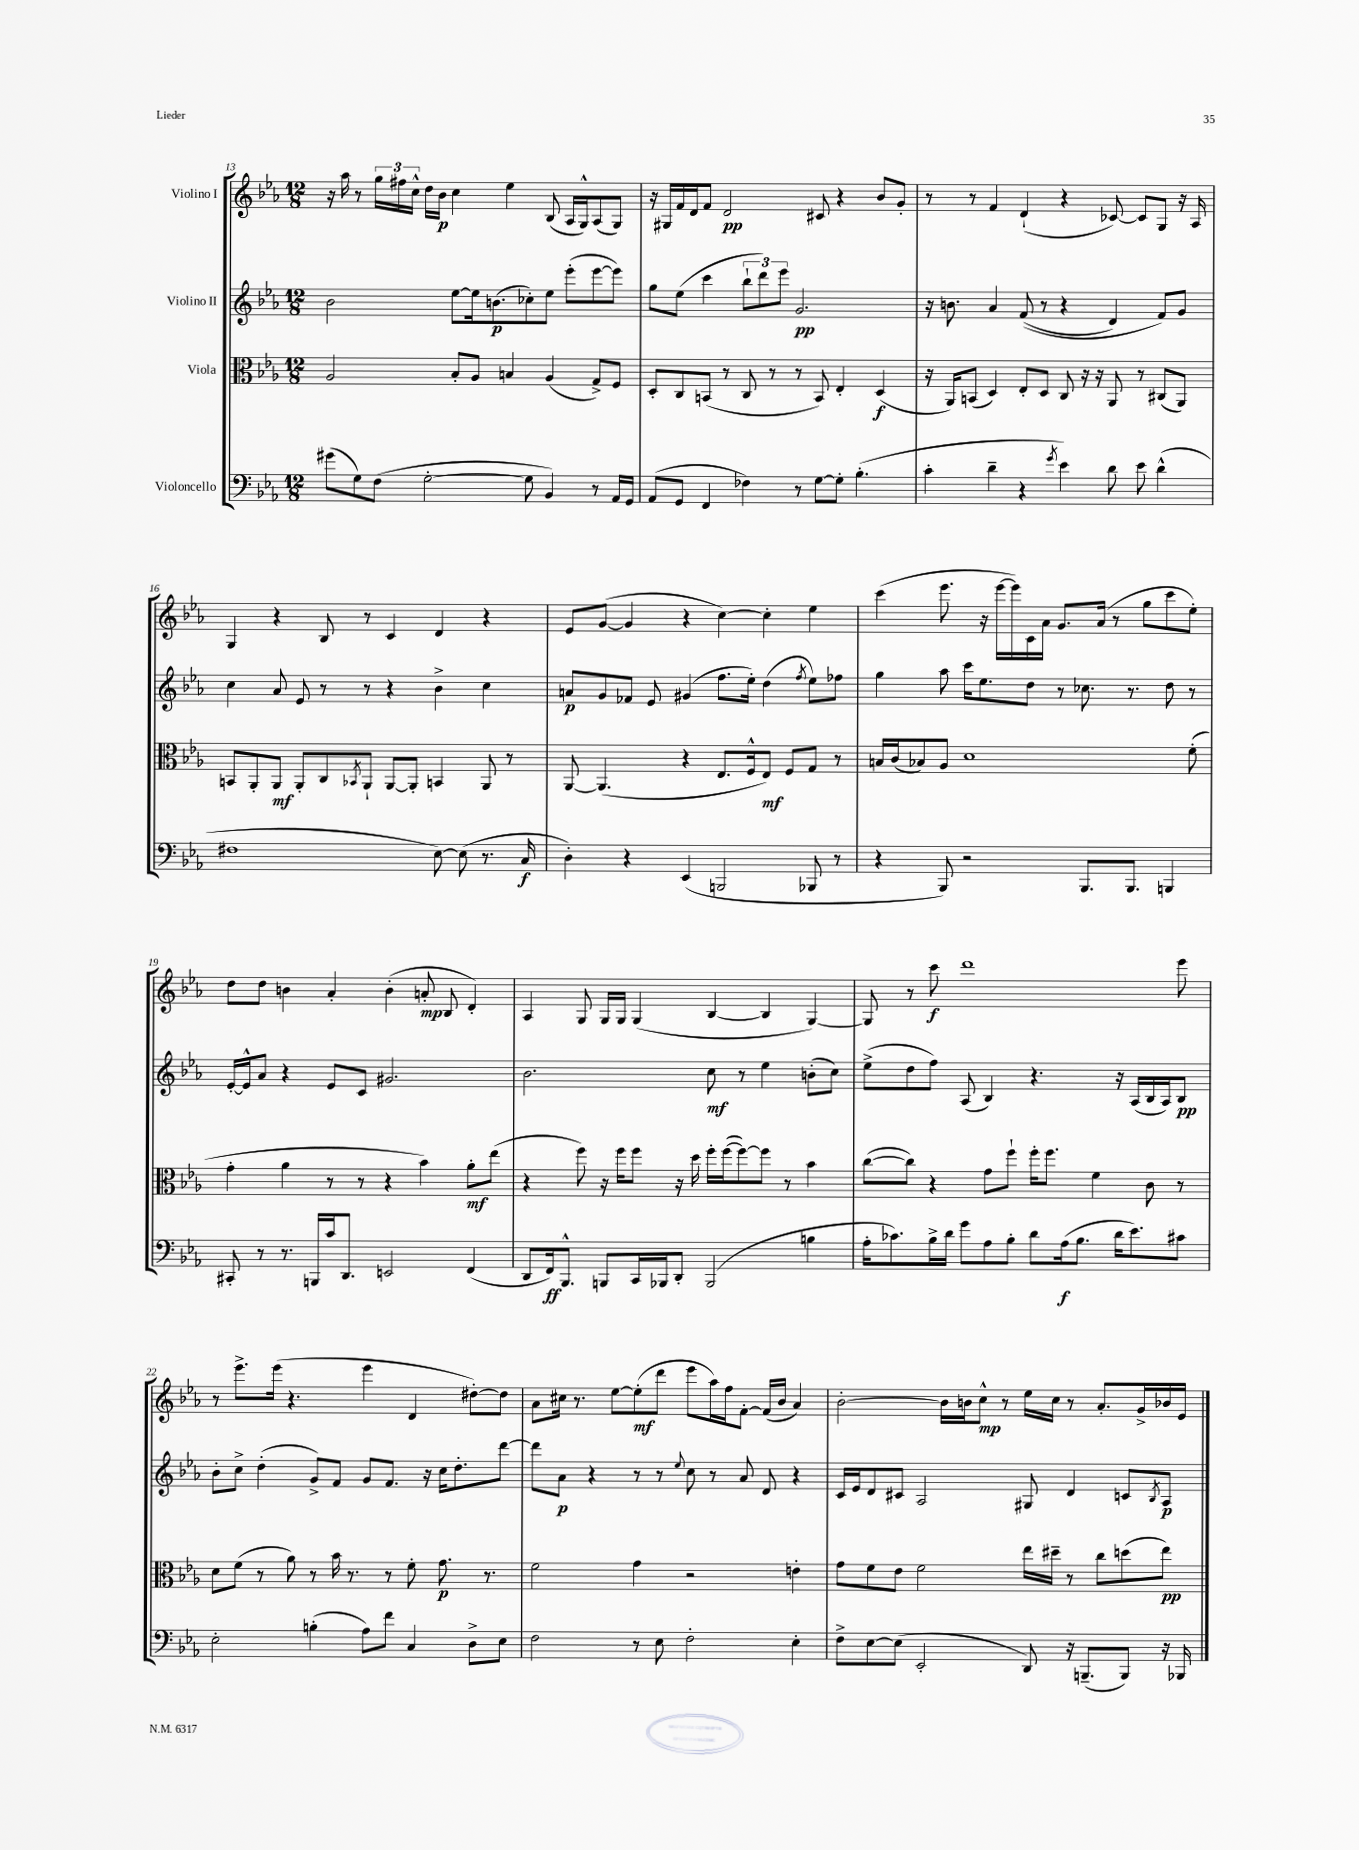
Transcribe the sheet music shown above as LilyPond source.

<<
\new StaffGroup <<
\new Staff = "s0" \with { instrumentName = "Violino I" } {
    \clef treble \key ees \major \numericTimeSignature \time 12/8
    r16 aes''16 r8 \tuplet 3/2 { g''16 fis''16 c''16-^ } d''16 bes'16\p c''4 ees''4 bes8( aes16 g16-^) aes8( g8) |
    r16 gis16 f'16 d'16 f'8 d'2\pp cis'8 r4 bes'8 g'8-. |
    r8 r8 f'4 d'4-!( r4 ces'8~) ces'8 g8 r16 aes16 |
    g4 r4 bes8 r8 c'4 d'4 r4 |
    ees'8 g'8~( g'4 r4 c''4~) c''4-. ees''4 |
    c'''4( ees'''8. r16 ees'''16~ ees'''16) c'16 aes'16 g'8. aes'16( r8 g''8 c'''8 ees''8-.) |
    d''8 d''8 b'4 aes'4-. b'4-.( a'8-.\mp bes8 d'4-.) |
    aes4 g8 g16 g16 g4( bes4~ bes4 g4~) |
    g8 r8 c'''8\f d'''1 ees'''8 |
    r8 ees'''8.-> ees'''16( r4. ees'''4 d'4 dis''8~-.) dis''8 |
    aes'8 cis''16 r8. ees''8~ ees''8-.\mf( d'''8 ees'''8 aes''16) f''16 f'8~-. f'16( bes'16 aes'4) |
    bes'2~-. bes'16 b'16 c''8-^\mp r8 ees''16 c''16 r8 aes'8.-. g'16-> bes'16 ees'16 \bar "|." |
}
\new Staff = "s1" \with { instrumentName = "Violino II" } {
    \clef treble \key ees \major \numericTimeSignature \time 12/8
    bes'2 ees''8~ ees''16 b'8.\p( ces''8-.) ees''8 ees'''8-.( ees'''8~ ees'''8) |
    g''8 ees''8( c'''4 \tuplet 3/2 { bes''8-! d'''8) ees'''8 } g'2.\pp |
    r16 b'8. aes'4 f'8(\( r8 r4 d'4) f'8\) g'8 |
    c''4 aes'8 ees'8 r8 r8 r4 bes'4-> c''4 |
    a'8\p g'8 fes'8 ees'8 gis'4( f''8. ees''16-.) d''4( \acciaccatura { f''8 } ees''8) fes''8 |
    g''4 aes''8 c'''16 ees''8. d''8 r8 ces''8. r8. d''8 r8 |
    ees'16~-. ees'16-^ aes'8 r4 ees'8 c'8 gis'2. |
    bes'2. c''8\mf r8 ees''4 b'8-.( c''8) |
    ees''8->( d''8 f''8) aes8( bes4) r4. r16 aes16( bes16 aes16) bes8\pp |
    bes'8-. c''8-> d''4-.( g'8->) f'8 g'8 f'8. r16 c''16 d''8.-. d'''8~ |
    d'''8 aes'8\p r4 r8 r8 \appoggiatura { ees''8 } c''8 r8 aes'8 d'8 r4 |
    c'16 ees'16 d'8 cis'8 aes2 gis8 d'4 c'8 \acciaccatura { bes8 } aes8\p \bar "|." |
}
\new Staff = "s2" \with { instrumentName = "Viola" } {
    \clef alto \key ees \major \numericTimeSignature \time 12/8
    aes2 bes8-. aes8 b4 aes4( g8->) f8 |
    d8-. c8 b,8( r8 c8 r8 r8 b,8) ees4-. d4\f( |
    r16 aes,16) b,8( d4) ees8-. d8 c8 r16 r16 aes,8 r8 cis8( aes,8) |
    b,8 aes,8-. aes,8\mf aes,8-. c8 \acciaccatura { bes,8 } aes,8-! aes,8~ aes,8-. b,4 aes,8 r8 |
    aes,8~ aes,4.( r4 ees8. f16-^ ees8\mf) f8 g8 r8 |
    b16 c'16( bes8) aes8 d'1 f'8-.( |
    g'4-. aes'4 r8 r8 r4 bes'4) aes'8-.\mf ees''8( |
    r4 f''8) r16 f''16 f''8 r16 d''16 f''16-. f''16~( f''8~) f''8 r8 bes'4 |
    c''8~( c''8) r4 g'8 f''8-! f''16-. f''8. f'4 c'8 r8 |
    d'8 f'8( r8 aes'8) r8 bes'16 r8. r8 f'8-. g'8.\p r8. |
    f'2 g'4 r2 e'4-. |
    g'8 f'8 ees'8 f'2 ees''16 dis''16-- r8 c''8 d''8( ees''8\pp) \bar "|." |
}
\new Staff = "s3" \with { instrumentName = "Violoncello" } {
    \clef bass \key ees \major \numericTimeSignature \time 12/8
    gis'8( g8) f8( g2~-. g8 bes,4) r8 aes,16 g,16 |
    aes,8( g,8 f,4 fes4) r8 g8~ g8-. bes4.-.( |
    c'4-. d'4-- r4 \acciaccatura { g'8 } ees'4) d'8 ees'8 d'4-^( |
    fis1 ees8~) ees8( r8. c16\f |
    d4-.) r4 ees,4( b,,2 bes,,8 r8 |
    r4 bes,,8) r2 bes,,8. bes,,8. b,,4 |
    cis,8-. r8 r8. b,,16 c'16 d,8. e,2 f,4( |
    d,8 f,16\ff) bes,,8.-^ b,,8 c,16 bes,,16 d,8-. bes,,2( b4 |
    aes16-. ces'8.) bes16-> d'16 g'8 aes8 bes8-. d'8 aes16\f( bes8. d'16 ees'8.) cis'8 |
    ees2-. b4-.( aes8) f'8 c4 d8-> ees8 |
    f2 r8 ees8 f2-. ees4-. |
    f8-> ees8~ ees8( ees,2-. d,8) r16 b,,8.--( b,,8) r16 bes,,16 \bar "|." |
}
>>
>>
\layout { \context { \Score currentBarNumber = #13 } }
